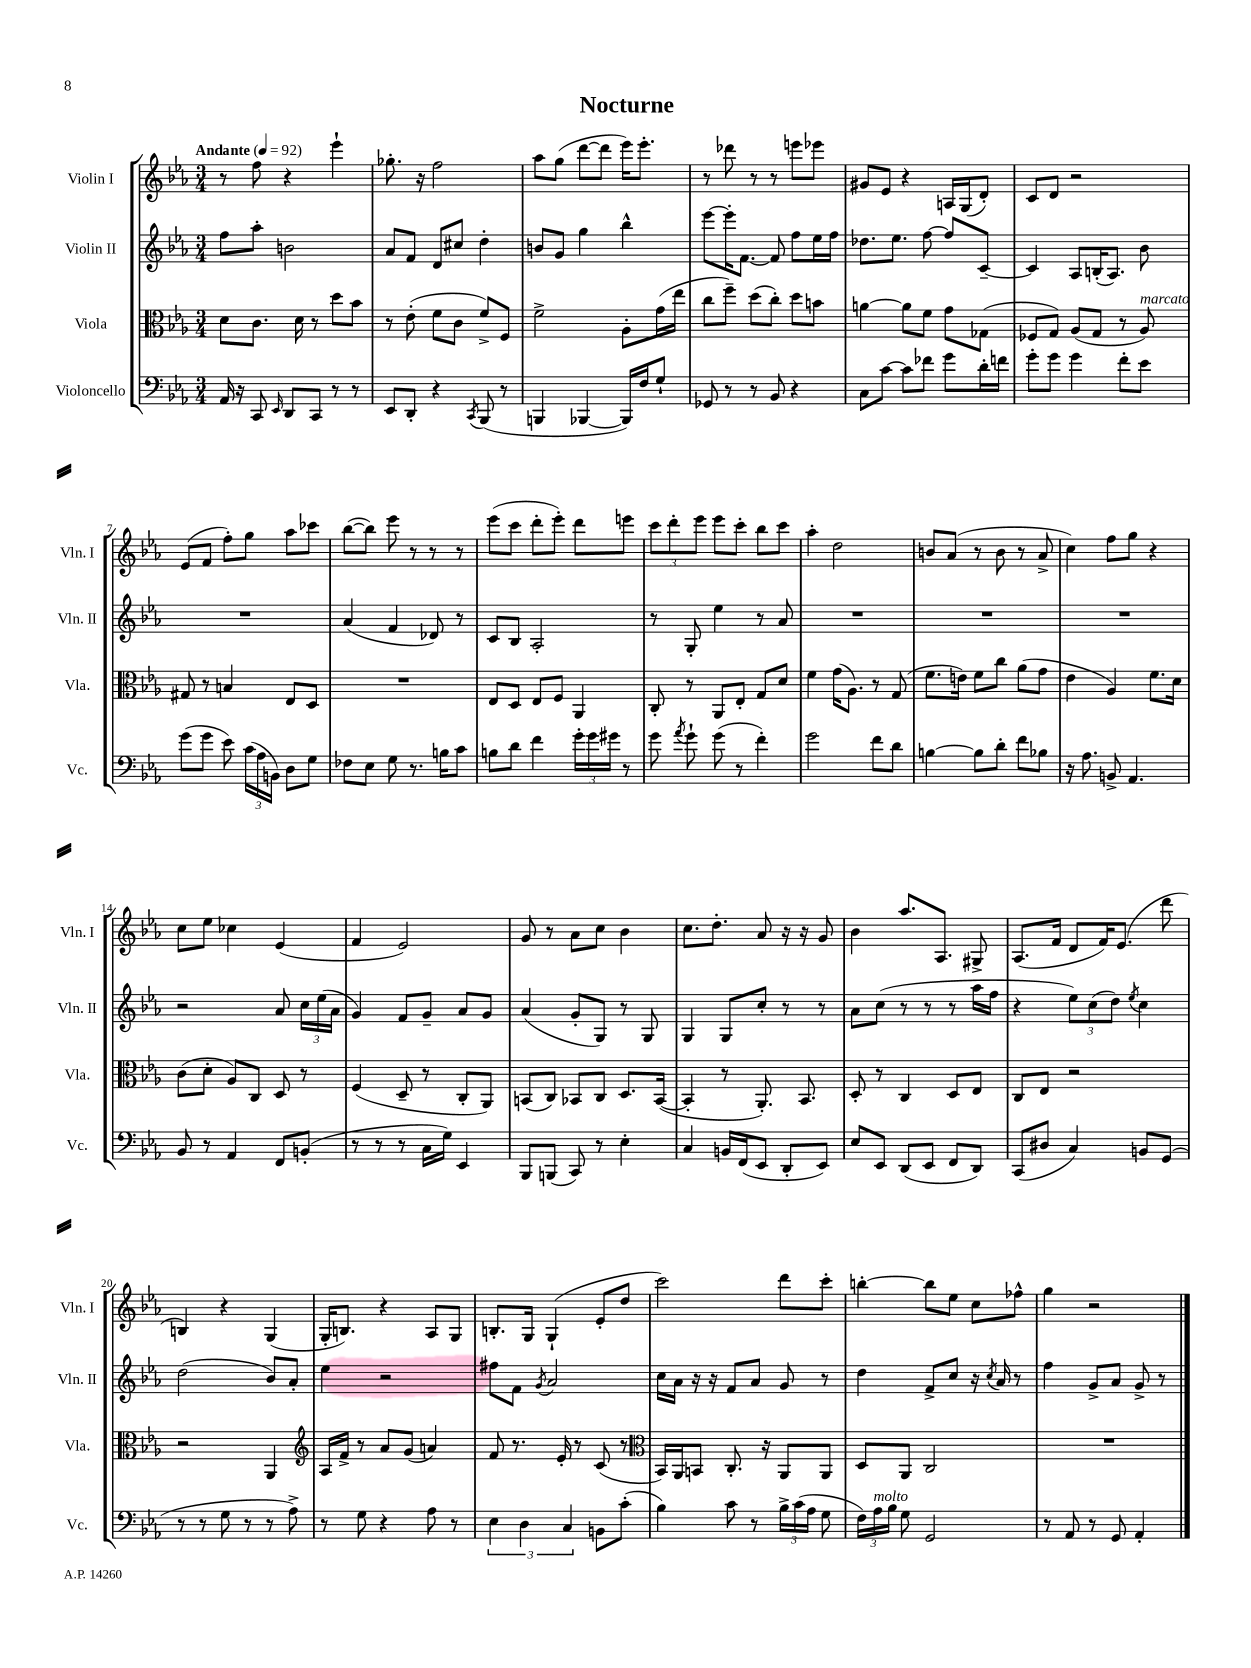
\header { title = "Nocturne" }
<<
\new StaffGroup <<
\new Staff = "s0" \with { instrumentName = "Violin I" shortInstrumentName = "Vln. I" } {
    \clef treble \key ees \major \numericTimeSignature \time 3/4 \tempo "Andante" 4 = 92
    \autoBeamOff r8 f''8 r4 ees'''4-! |
    ges''8.-. r16 f''2 |
    aes''8[ g''8]( d'''8[~ d'''8] ees'''16[) ees'''8.]-. |
    r8 des'''8 r8 r8 e'''8[ ees'''8] |
    gis'8[ ees'8] r4 a16[ g16( d'8]-.) |
    c'8[ d'8] r2 |
    ees'8[( f'8] f''8[-.) g''8] aes''8[ ces'''8] |
    bes''8[~( bes''8]) ees'''8 r8 r8 r8 |
    ees'''8[( c'''8] d'''8[-. ees'''8]-.) d'''8[ e'''8] |
    \tuplet 3/2 { c'''8[ d'''8-. ees'''8] } ees'''8[ c'''8]-. bes''8[ c'''8] |
    aes''4-. d''2 |
    b'8[ aes'8]( r8 b'8 r8 aes'8-> |
    c''4) f''8[ g''8] r4 |
    c''8[ ees''8] ces''4 ees'4( |
    f'4 ees'2) |
    g'8 r8 aes'8[ c''8] bes'4 |
    c''8.[ d''8.]-. aes'8 r16 r16 g'8 |
    bes'4 aes''8.[ aes8.] gis8-> |
    aes8.[( f'16] d'8[ f'16) ees'8.]( d'''8 |
    b4) r4 g4( |
    g16[-. b8.]) r4 aes8[ g8] |
    b8.[-. g16] g4-!( ees'8[-. d''8] |
    c'''2) d'''8[ c'''8]-. |
    b''4~-. b''8[ ees''8] c''8[ fes''8]-^ |
    g''4 r2 \bar "|." |
}
\new Staff = "s1" \with { instrumentName = "Violin II" shortInstrumentName = "Vln. II" } {
    \clef treble \key ees \major \numericTimeSignature \time 3/4
    \autoBeamOff f''8[ aes''8]-. b'2 |
    aes'8[ f'8] d'8[ cis''8] d''4-. |
    b'8[ g'8] g''4 bes''4-^ |
    ees'''8[~ ees'''16-. f'8.]~ f'8 f''8[ ees''16 f''16] |
    des''8.[ ees''8.] f''8~ f''8[ c'8]~-- |
    c'4 aes8[ b16-.( aes8.]) bes'8 |
    R2. |
    aes'4( f'4 des'8) r8 |
    c'8[ bes8] aes2-. |
    r8 g8-. ees''4 r8 aes'8 |
    R2. |
    R2. |
    R2. |
    r2 aes'8 \tuplet 3/2 { c''16[ ees''16( aes'16] } |
    g'4) f'8[ g'8]-- aes'8[ g'8] |
    aes'4( g'8[-. g8]) r8 g8 |
    g4 g8[ c''8]-. r8 r8 |
    aes'8[ c''8]( r8 r8 r8 aes''16[ f''16] |
    r4 \tuplet 3/2 { ees''8[) c''8( d''8]) } \acciaccatura { ees''8 } c''4 |
    d''2( bes'8[) aes'8]-. |
    ees''4 r2 |
    fis''8[ f'8] \acciaccatura { g'8 } aes'2 |
    c''16[ aes'16] r16 r16 f'8[ aes'8] g'8 r8 |
    d''4 f'8[-> c''8] r16 \acciaccatura { c''8 } aes'16 r8 |
    f''4 g'8[-> aes'8] g'8-> r8 \bar "|." |
}
\new Staff = "s2" \with { instrumentName = "Viola" shortInstrumentName = "Vla." } {
    \clef alto \key ees \major \numericTimeSignature \time 3/4
    \autoBeamOff d'8[ c'8.] d'16 r8 d''8[ bes'8] |
    r8 ees'8-.( f'8[ c'8] f'8[->) f8] |
    f'2-> aes8[-. g'16( ees''16] |
    c''8[ f''8]--) d''8[( c''8]-.) d''8[ b'8] |
    a'4~ a'8[ f'8] g'8[ ges8]( |
    fes8[ g8]) aes8[( g8] r8 aes8^\markup { \italic "marcato" }) |
    gis8 r8 b4 ees8[ d8] |
    R2. |
    ees8[ d8] ees8[ f8] aes,4 |
    c8-. r8 aes,8[ ees8]-. g8[ d'8] |
    f'4 g'16[( aes8.]) r8 g8( |
    f'8.[ e'16]) f'8[ c''8] aes'8[( g'8] |
    ees'4 aes4) f'8.[ d'16] |
    c'8[( d'8]-. aes8[) c8] d8 r8 |
    f4( d8-- r8 c8[-. aes,8]) |
    b,8[( c8]) bes,8[ c8] d8.[ bes,16]~( |
    bes,4-. r8 aes,8.-.) bes,8. |
    d8-. r8 c4 d8[ ees8] |
    c8[ ees8] r2 |
    r2 aes,4 |
    \clef treble aes16[ f'16]-> r8 aes'8[ g'8]( a'4) |
    f'8 r8. ees'16-. r8 c'8( r8 |
    \clef alto bes,16[) aes,16 b,8] c8.-. r16 aes,8[ aes,8] |
    d8[ aes,8] c2 |
    R2. \bar "|." |
}
\new Staff = "s3" \with { instrumentName = "Violoncello" shortInstrumentName = "Vc." } {
    \clef bass \key ees \major \numericTimeSignature \time 3/4
    \autoBeamOff aes,16 r16 c,8 \grace { ees,16 } d,8[ c,8] r8 r8 |
    ees,8[ d,8]-. r4 \acciaccatura { c,8 } bes,,8( r8 |
    b,,4 bes,,4~ bes,,16[) f16 g8]-! |
    ges,8 r8 r8 bes,8 r4 |
    c8[ c'8]~ c'8[ fes'8] g'8[ d'16-. f'16] |
    g'8[-. g'8] g'4 f'8[-. ees'8] |
    g'8[( g'8] ees'8) \tuplet 3/2 { c'16[( aes16 b,16]) } d8[ g8] |
    fes8[ ees8] g8 r8. b16[ c'8] |
    b8[ d'8] f'4 \tuplet 3/2 { g'16[-. g'16 gis'16] } r8 |
    g'8 \acciaccatura { aes'8 } g'8-! g'8( r8 f'4-.) |
    g'2 f'8[ d'8] |
    b4~ b8[ d'8]-. f'8[ bes8] |
    r16 aes8. b,8-> aes,4. |
    bes,8 r8 aes,4 f,8[ b,8]-.( |
    r8 r8 r8 c16[ g16]) ees,4 |
    bes,,8[ b,,8]( c,8) r8 ees4-. |
    c4 b,16[ f,16( ees,8] d,8[-. ees,8]) |
    ees8[ ees,8] d,8[( ees,8] f,8[ d,8]) |
    c,8[( dis8] c4) b,8[ g,8]( |
    r8 r8 g8 r8 r8 aes8->) |
    r8 g8 r4 aes8 r8 |
    \tuplet 3/2 { ees4 d4 c4 } b,8[ c'8]-.( |
    bes4) c'8 r8 \tuplet 3/2 { bes16[-> c'16( aes16] } g8 |
    \tuplet 3/2 { f16[) aes16^\markup { \italic "molto" } bes16] } g8 g,2 |
    r8 aes,8 r8 g,8 aes,4-. \bar "|." |
}
>>
>>
